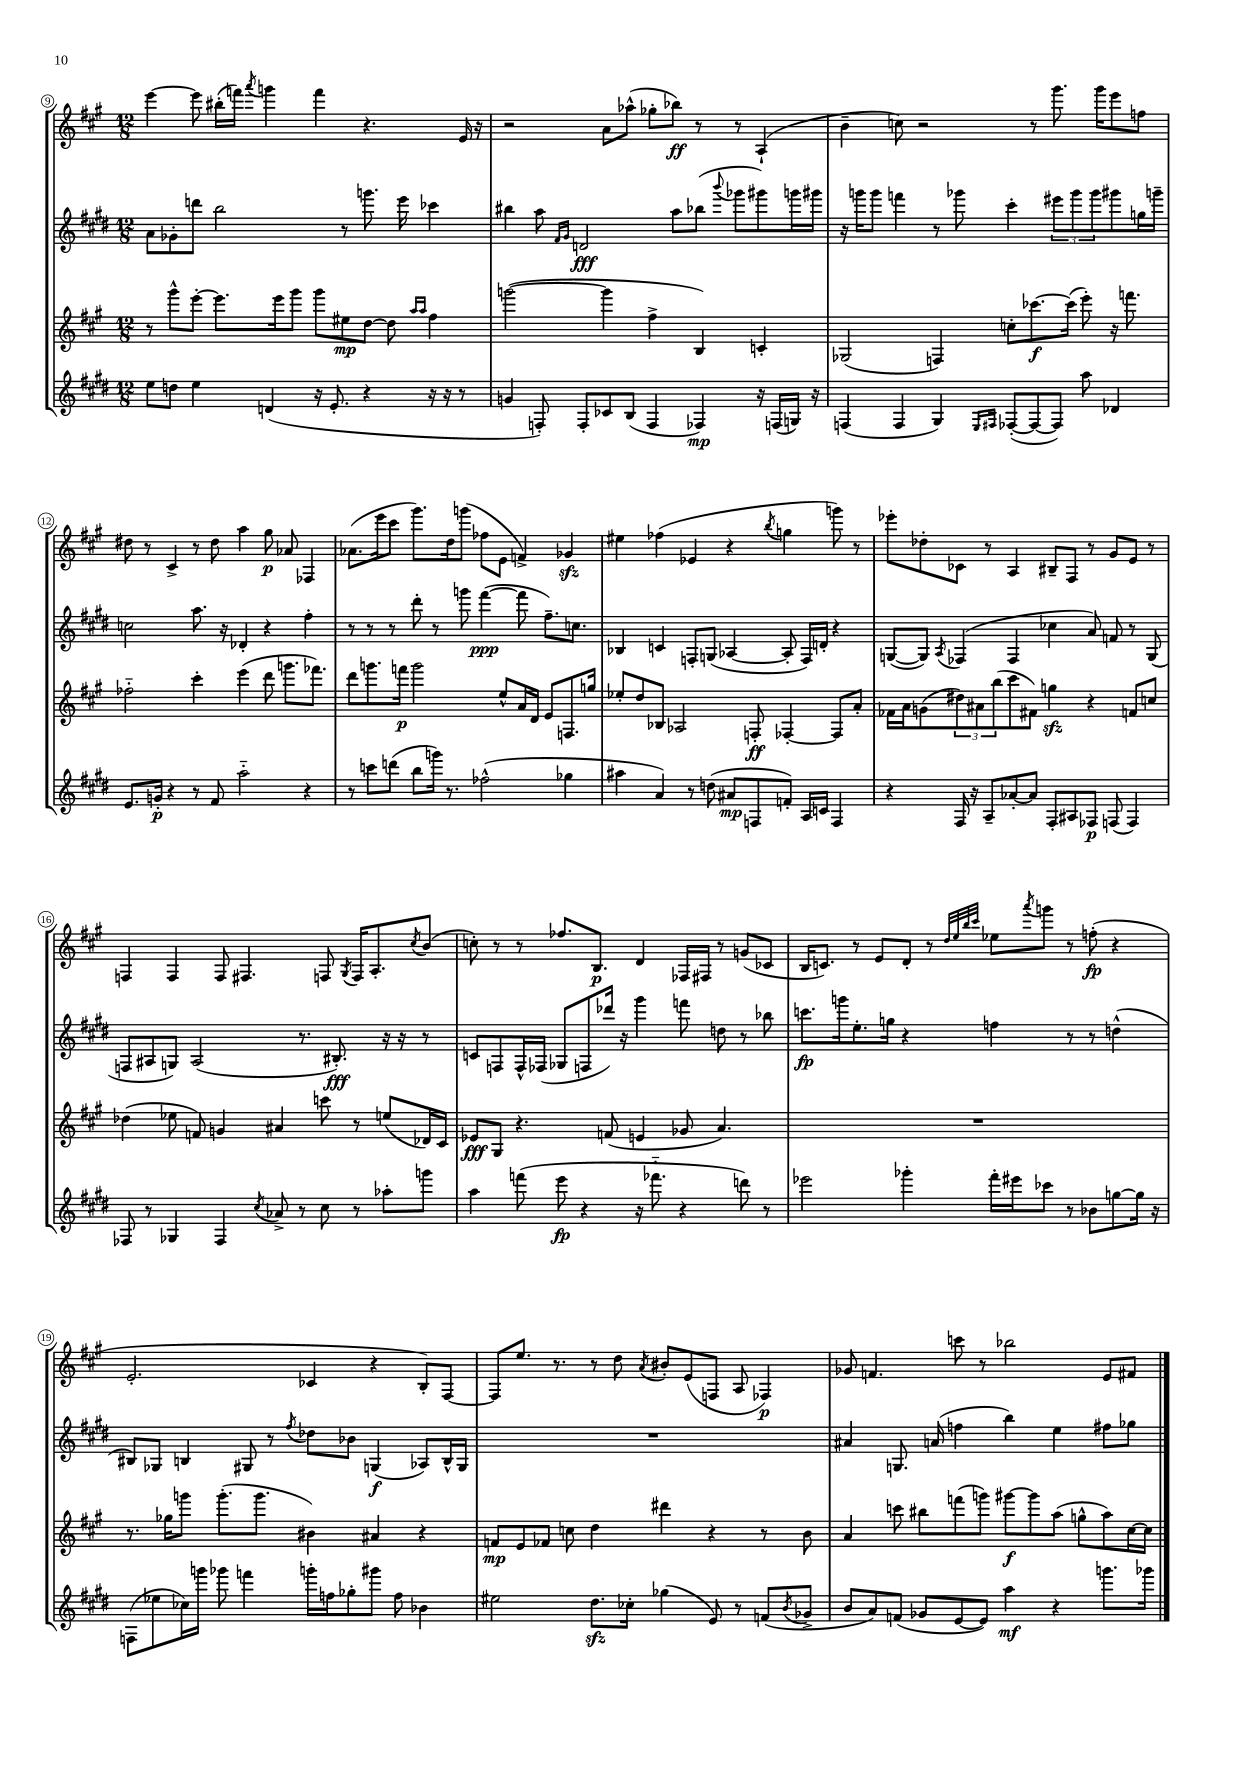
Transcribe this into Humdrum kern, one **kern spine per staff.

**kern	**kern	**kern	**kern
*staff4	*staff3	*staff2	*staff1
*clefG2	*clefG2	*clefG2	*clefG2
*k[f#c#g#d#]	*k[f#c#g#]	*k[f#c#g#d#]	*k[f#c#g#]
*M12/8	*M12/8	*M12/8	*M12/8
8ee	8r	8a	[4eee
8dd	8ggg#^^	8g-'	.
4ee	[8eee'	8ddd	8eee]
.	8.eee]	2bb	(16bb#'
.	.	.	16fff)
.	.	.	8qaaa
(4d	.	.	4ggg
.	16eee	.	.
.	8ggg#	.	.
16r	8ggg#	.	4fff
8.e'	.	.	.
.	8ee#	8r	.
4r	[8dd	8.ggg	4.r
.	8dd]	.	.
.	.	16eee	.
.	16qqaa	.	.
.	16qqaa	.	.
16r	4ff#	4ccc-	.
16r	.	.	.
8r	.	.	16e
.	.	.	16r
=	=	=	=
4g	([2ggg	4bb#	2r
8F')	.	8aa	.
.	.	16qqf#	.
.	.	16qqg#	.
8F'	.	2d	.
8c-	4ggg]	.	8a
(8B	.	.	(8aa-^^
4F	4ff#^	.	8gg-'
.	.	8aa	8bb-)
4F-)	4B)	(8bb-	8r
.	.	8qqbbb	.
.	.	8ggg-	8r
16r	4c'	8ggg#)	(4A`
(16F	.	.	.
16G)	.	16ggg	.
16r	.	16ggg#	.
=	=	=	=
(4F	(2G-	16r	4b~
.	.	16ggg	.
.	.	8ggg	.
4F	.	4fff	8cc)
.	.	.	2r
4G#)	4F)	8r	.
.	.	8ggg-	.
16qqE	.	.	.
16qqF#	.	.	.
([8F-'	8cc'	4ccc#'	.
8F-_	[8.ccc-	.	8r
8F-])	.	12eee#	8.ggg#
.	(16ccc-]	.	.
.	.	12ggg-	.
8aa	8eee')	.	.
.	.	12ggg-	.
.	.	.	16ggg#
4d-	16r	8ggg#	8eee
.	8.fff	.	.
.	.	16gg	8ff
.	.	16ggg~	.
=	=	=	=
8.e	2ff-'~	2cc	8dd#
.	.	.	8r
16g'	.	.	.
4r	.	.	4c#^
8r	4ccc#'	8.aa	8r
8f#	.	.	8dd#
.	.	16r	.
2aa'~	(4eee	4d-'	4aa
.	8ddd	4r	8gg#
.	8.ggg	.	8a-
4r	.	4ff#'	4F-
.	8.fff-)	.	.
=	=	=	=
8r	8ddd	8r	(8.a-
8ccc	8.ggg	8r	.
.	.	.	16eee
(8ddd	.	8r	8ccc#
.	16fff	.	.
8bb	2ggg	8ddd#'	8.ggg#)
16ggg)	.	8r	.
8.r	.	.	16dd
.	.	8ggg	(8ggg
(2ff-^^	.	([4fff#	8ff-
.	8ee^^	.	8e
.	16a	8fff#]	4f^)
.	16d	.	.
.	8e	8.ff#~)	.
4gg-	8.F	.	4g-
.	.	8.cc	.
.	16gg	.	.
=	=	=	=
4aa#	8ee-'	4B-	4ee#
.	8dd	.	.
4a)	8B-	4c	(4ff-
.	2A-	.	.
8r	.	8F'	4e-
(8dd	.	(8G	.
8a#	.	[4A-	4r
8F	8F'	.	.
.	.	.	8qbb
8f')	[4F-'	8A-']	4gg
16A	.	16F)	.
16c	.	16d'	.
4F	8F-]	4r	8ggg)
.	8a'	.	8r
=	=	=	=
4r	16f-	([8G	8eee-'
.	16a	.	.
.	(8g	8G])	8dd-'
.	.	8qA	.
16F#	12dd#)	(4F-	8c-
16r	.	.	.
.	12a#	.	.
8A~	.	.	8r
.	(12bb	.	.
[8a-'	8ccc#	4F-	4A
8a-]	8f#)	.	.
8F#'	4gg	4cc-	8B#~
8A#	.	.	8F#
8F-	4r	8a)	8r
(8F	.	8f	8g#
4F)	8f	8r	8e
.	8cc	(8G	8r
=	=	=	=
8F-	(4dd-	8F	4F
8r	.	8A#	.
4G-	8ee-	8G)	4F
.	8f)	(2A#	.
4F-	4g	.	8F
.	.	.	4.F#
8qcc#	.	.	.
8a-^	4a#	.	.
8r	.	8.r	.
8cc#	8ccc	.	8F
.	.	8.B#')	.
.	.	.	8qG#
8r	8r	.	16F
.	.	.	8.A'
8aa-'	(8ee	16r	.
.	.	16r	.
.	.	.	8qcc#
8ggg	16d-)	8r	(8b
.	16c#	.	.
=	=	=	=
4aa	8e-	8c	8cc')
.	8G#	8F	8r
(8fff	4.r	16F^^	8r
.	.	(16F-	.
8eee	.	8G-	8.ff-
4r	.	8F	.
.	.	.	8.B
.	(8f	16ddd-)	.
.	.	16r	.
16r	4e	4ggg#	4d
8.fff-'~	.	.	.
4r	8g-	8fff	16F-
.	.	.	16F#
.	4.a)	8dd	8r
8ddd)	.	8r	(8g
8r	.	8bb-	8c-
=	=	=	=
2eee-	1.r	8.ccc	16B
.	.	.	8.c)
.	.	16ggg	.
.	.	8.ee'	8r
.	.	.	8e
.	.	16gg	.
4ggg-'	.	4r	8d'
.	.	.	8r
.	.	.	32qqdd
.	.	.	32qqee
.	.	.	32qqbb
.	.	.	32qqccc#
16fff#'	.	4ff	8ee-
16eee#	.	.	.
.	.	.	8qaaa
8ccc-	.	.	8ggg
8r	.	8r	8r
8b-	.	8r	(8ff'
[8gg	.	(4dd^^	4r
16gg]	.	.	.
16r	.	.	.
=	=	=	=
(8F	8.r	8B#)	2.e'
8ee-	.	8G-	.
.	16gg-	.	.
16cc-)	8ggg	4B	.
16ggg	.	.	.
8ggg-	(8.ggg'	.	.
4fff	.	8G#	.
.	8.ggg	.	.
.	.	8r	.
.	.	8qff#	.
16ggg'	4b#)	8dd-	4c-
16ff	.	.	.
8gg-'	.	8b-	.
8ggg#	4a#	(4G	4r
8ff	.	.	.
4b-	4r	8A-)	8B')
.	.	16B^^	[8F#
.	.	16G	.
=	=	=	=
2ee#	8f	1.r	8F#]
.	8e	.	8.ee
.	8f-	.	.
.	.	.	8.r
.	8cc	.	.
8.dd#	4dd	.	8r
.	.	.	8dd
16cc-'	.	.	.
.	.	.	8qa
(4gg-	4ddd#	.	8b#'
.	.	.	(8e
8e)	4r	.	8F
8r	.	.	8A
(8f	8r	.	4F-)
8qb	.	.	.
8g-^	8b	.	.
=	=	=	=
8b	4a	4a#	8g-
8a)	.	.	4.f
(8f	8ccc	8.G	.
8g-	8bb#	.	.
.	.	(16a	.
[8e	(8fff	4ff	8ccc
8e])	8ggg)	.	8r
4aa	[8ggg#	4bb)	2bb-
.	8ggg#]	.	.
4r	(8aa	4ee	.
.	8gg^^	.	.
8.ggg	8aa)	8ff#	8e
.	[16cc#	8gg-	8f#
16ggg-	16cc#]	.	.
==	==	==	==
*-	*-	*-	*-
